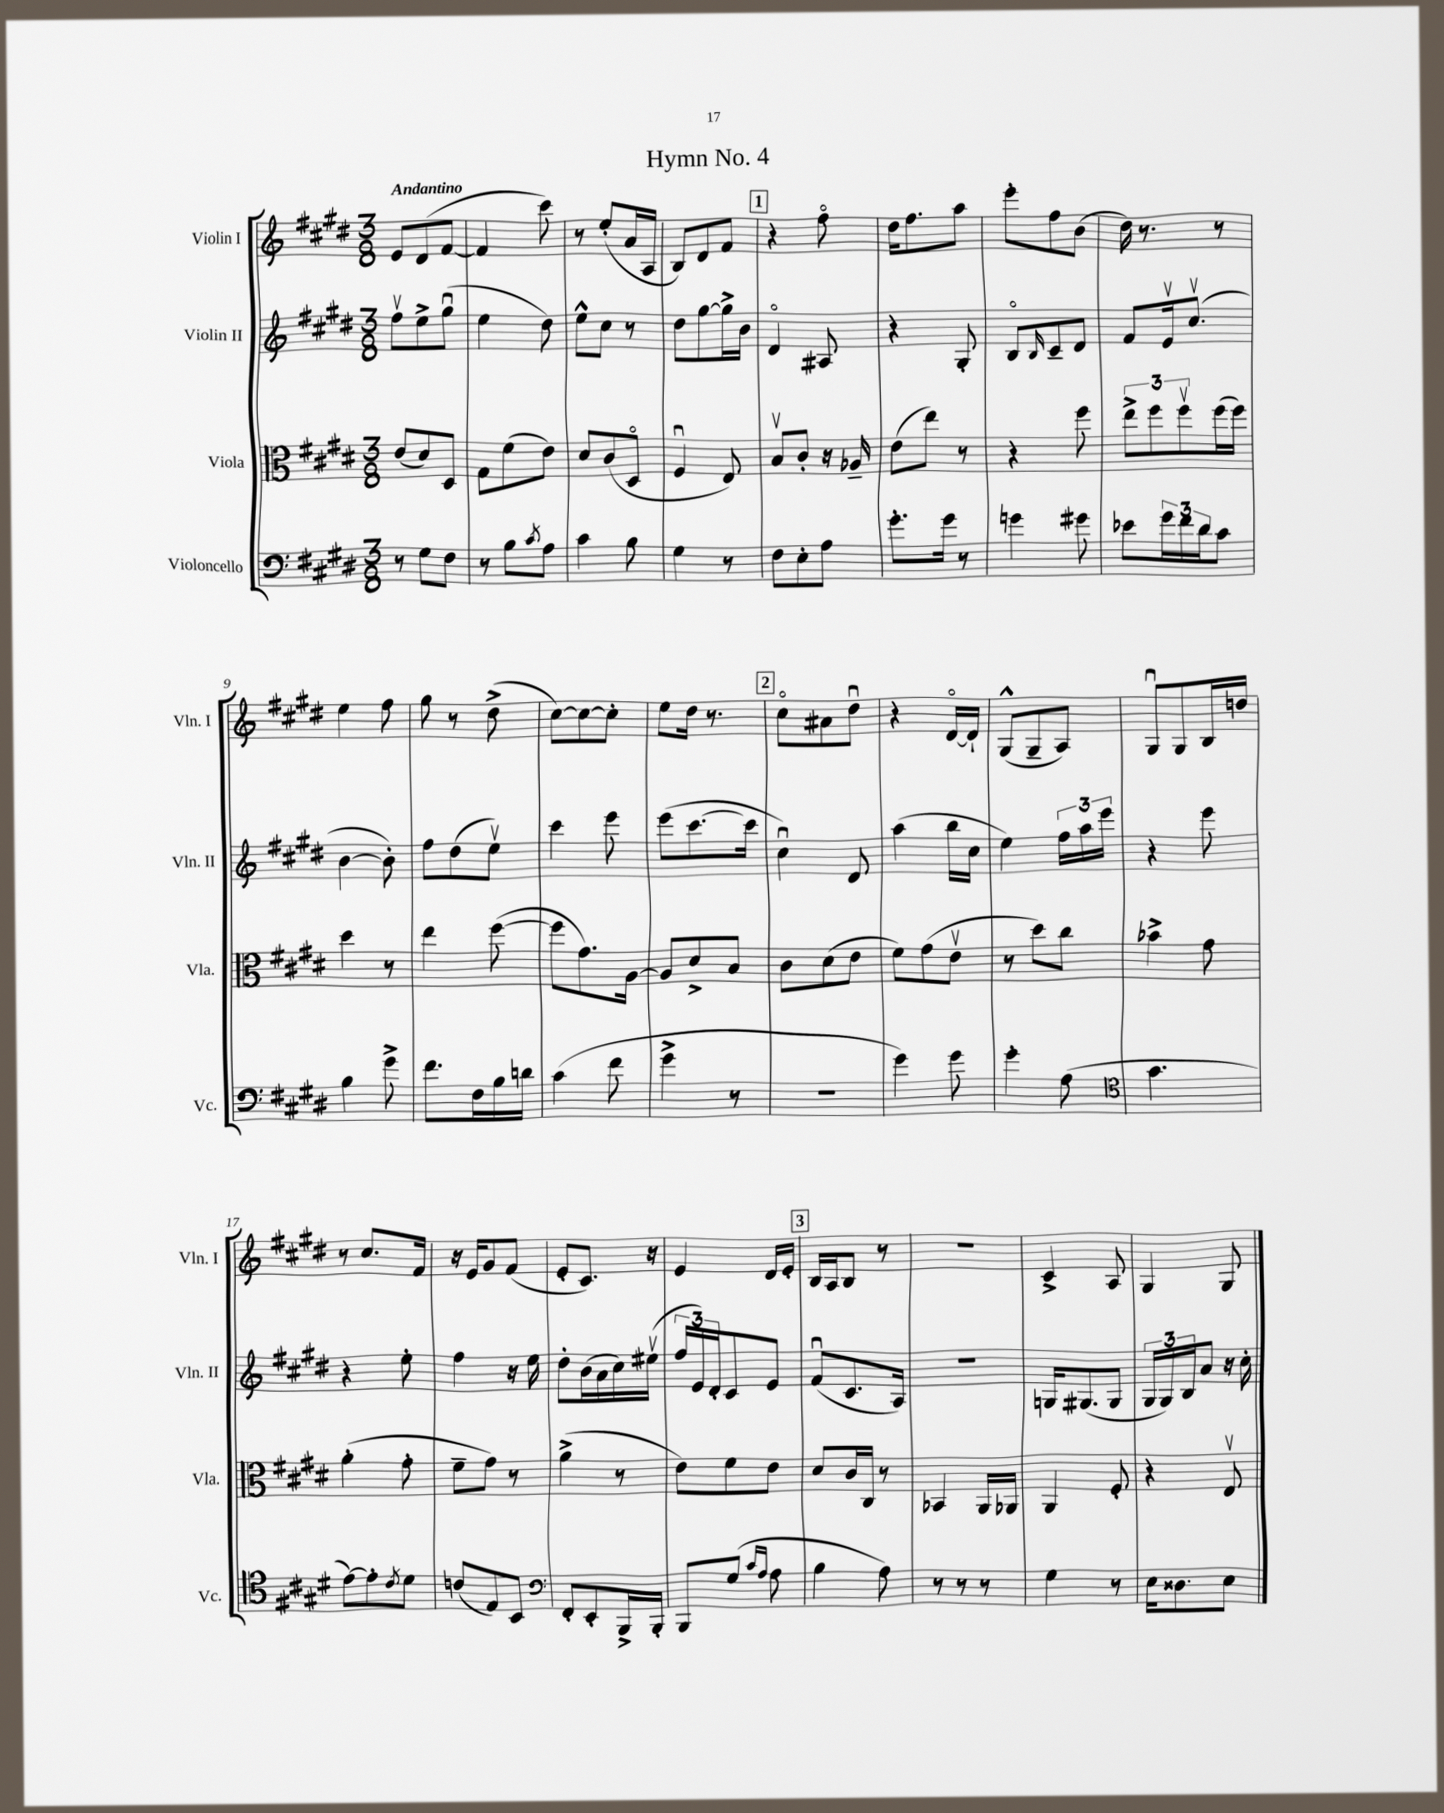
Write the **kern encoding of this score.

**kern	**kern	**kern	**kern
*staff4	*staff3	*staff2	*staff1
*clefF4	*clefC3	*clefG2	*clefG2
*k[f#c#g#d#]	*k[f#c#g#d#]	*k[f#c#g#d#]	*k[f#c#g#d#]
*M3/8	*M3/8	*M3/8	*M3/8
8r	(8e	8ff#v	8e
8G#	8d#)	8ee^	(8d#
8F#	8D#	(8gg#u	[8f#
=	=	=	=
8r	8G#	4ee	4f#]
8B	(8f#	.	.
8qc#	.	.	.
8A	8e)	8dd#)	8ccc#)
=	=	=	=
4c#	8d#	8ee^^	8r
.	(8c#	8cc#	(8ee'
8B	8D#o	8r	16a
.	.	.	16A
=	=	=	=
4G#	4F#u	8dd#	8B)
.	.	[8gg#	8d#
8r	8E)	16gg#^]	8f#
.	.	16b	.
=	=	=	=
8F#	8Bv	4d#o	4r
8E'	8c#'	.	.
8A	16r	8A#	8ff#o
.	16A-~	.	.
=	=	=	=
8.g#'	(8e	4r	16dd#
.	.	.	8.ff#
.	8ee)	.	.
16g#	.	.	.
8r	8r	8G#'	8aa
=	=	=	=
4g	4r	8Bo	8eee'
.	.	16qqB	.
.	.	8c#~	8ff#
8g#	8ff#	8d#	(8b
=	=	=	=
8e-	12ee^	8f#	16dd#)
.	.	.	8.r
.	12ff#	.	.
24g#	.	16ev	.
24f#	12ff#v	.	.
.	.	(8.cc#v	.
24d#	.	.	.
8c#	(16ff#	.	8r
.	16ff#)	.	.
=	=	=	=
4B	4dd#	[4b	4ee
8g#^	8r	8b'])	8ff#
=	=	=	=
8.f#	4ee	8ff#	8gg#
.	.	(8dd#	8r
16F#	.	.	.
16B	([8ff#	8eev)	(8dd#^
16d	.	.	.
=	=	=	=
(4c#	8ff#]	4ccc#	[8cc#)
.	8.g#)	.	8cc#_
8f#	.	8eee	8cc#']
.	[16A	.	.
=	=	=	=
4g#^	8A]	(8eee	8ee
.	8d#^	[8.ccc#	16dd#
.	.	.	8.r
8r	8B	.	.
.	.	16ccc#]	.
=	=	=	=
4.r	8c#	4cc#u)	8cc#o
.	(8d#	.	8a#
.	8e	8d#	8dd#u
=	=	=	=
4g#)	8f#)	(4aa	4r
.	(8g#	.	.
8g#	8ev	16bb	[16d#o
.	.	16cc#	16d#`]
=	=	=	=
4g#'	8r	4ee)	(8G#^^
.	8dd#)	.	8G#~
(8A	8cc#	24ff#	8A)
.	.	24aa	.
.	.	24eee	.
=	=	=	=
*clefC4	*	*	*
4.g#	4b-^	4r	8G#u
.	.	.	8G#
.	8g#	8eee	16B
.	.	.	16dd
=	=	=	=
[8e)	(4a'	4r	8r
8e']	.	.	8.cc#
8qc#	.	.	.
8d#	8g#'	8ee'	.
.	.	.	16f#
=	=	=	=
(8c	8f#~	4ff#	16r
.	.	.	16e
8E)	8g#)	.	8g#
8BB	8r	16r	(8f#
.	.	16ee	.
=	=	=	=
*clefF4	*	*	*
8FF#'	(4a^	8dd#'	8e'
8EE'	.	(16b	8.c#)
.	.	16a	.
16BBB^	8r	16cc#)	.
16BBB'	.	(16ee#v	16r
=	=	=	=
8BBB	8e)	24ff#	4e
.	.	24e)	.
.	.	24d#'	.
(8G#	8f#	8c#	.
16qqc#	.	.	.
16qqA	.	.	.
8A	8e	8e	16d#
.	.	.	16e'
=	=	=	=
4B	8d#	(8f#u	16B
.	.	.	16A
.	16c#	8.c#	8B
.	16C#	.	.
8A)	8r	.	8r
.	.	16A)	.
=	=	=	=
8r	4BB-	4.r	4.r
8r	.	.	.
8r	16AA	.	.
.	16AA-	.	.
=	=	=	=
4G#	4AA	16G	4c#^
.	.	(8.G#	.
8r	8F#'	8G#	8A
=	=	=	=
16E	4r	24G#	4G#
.	.	24G#)	.
8.D##	.	.	.
.	.	24B	.
.	.	8a	.
8E	8Ev	16r	8G#
.	.	16cc#'	.
==	==	==	==
*-	*-	*-	*-
